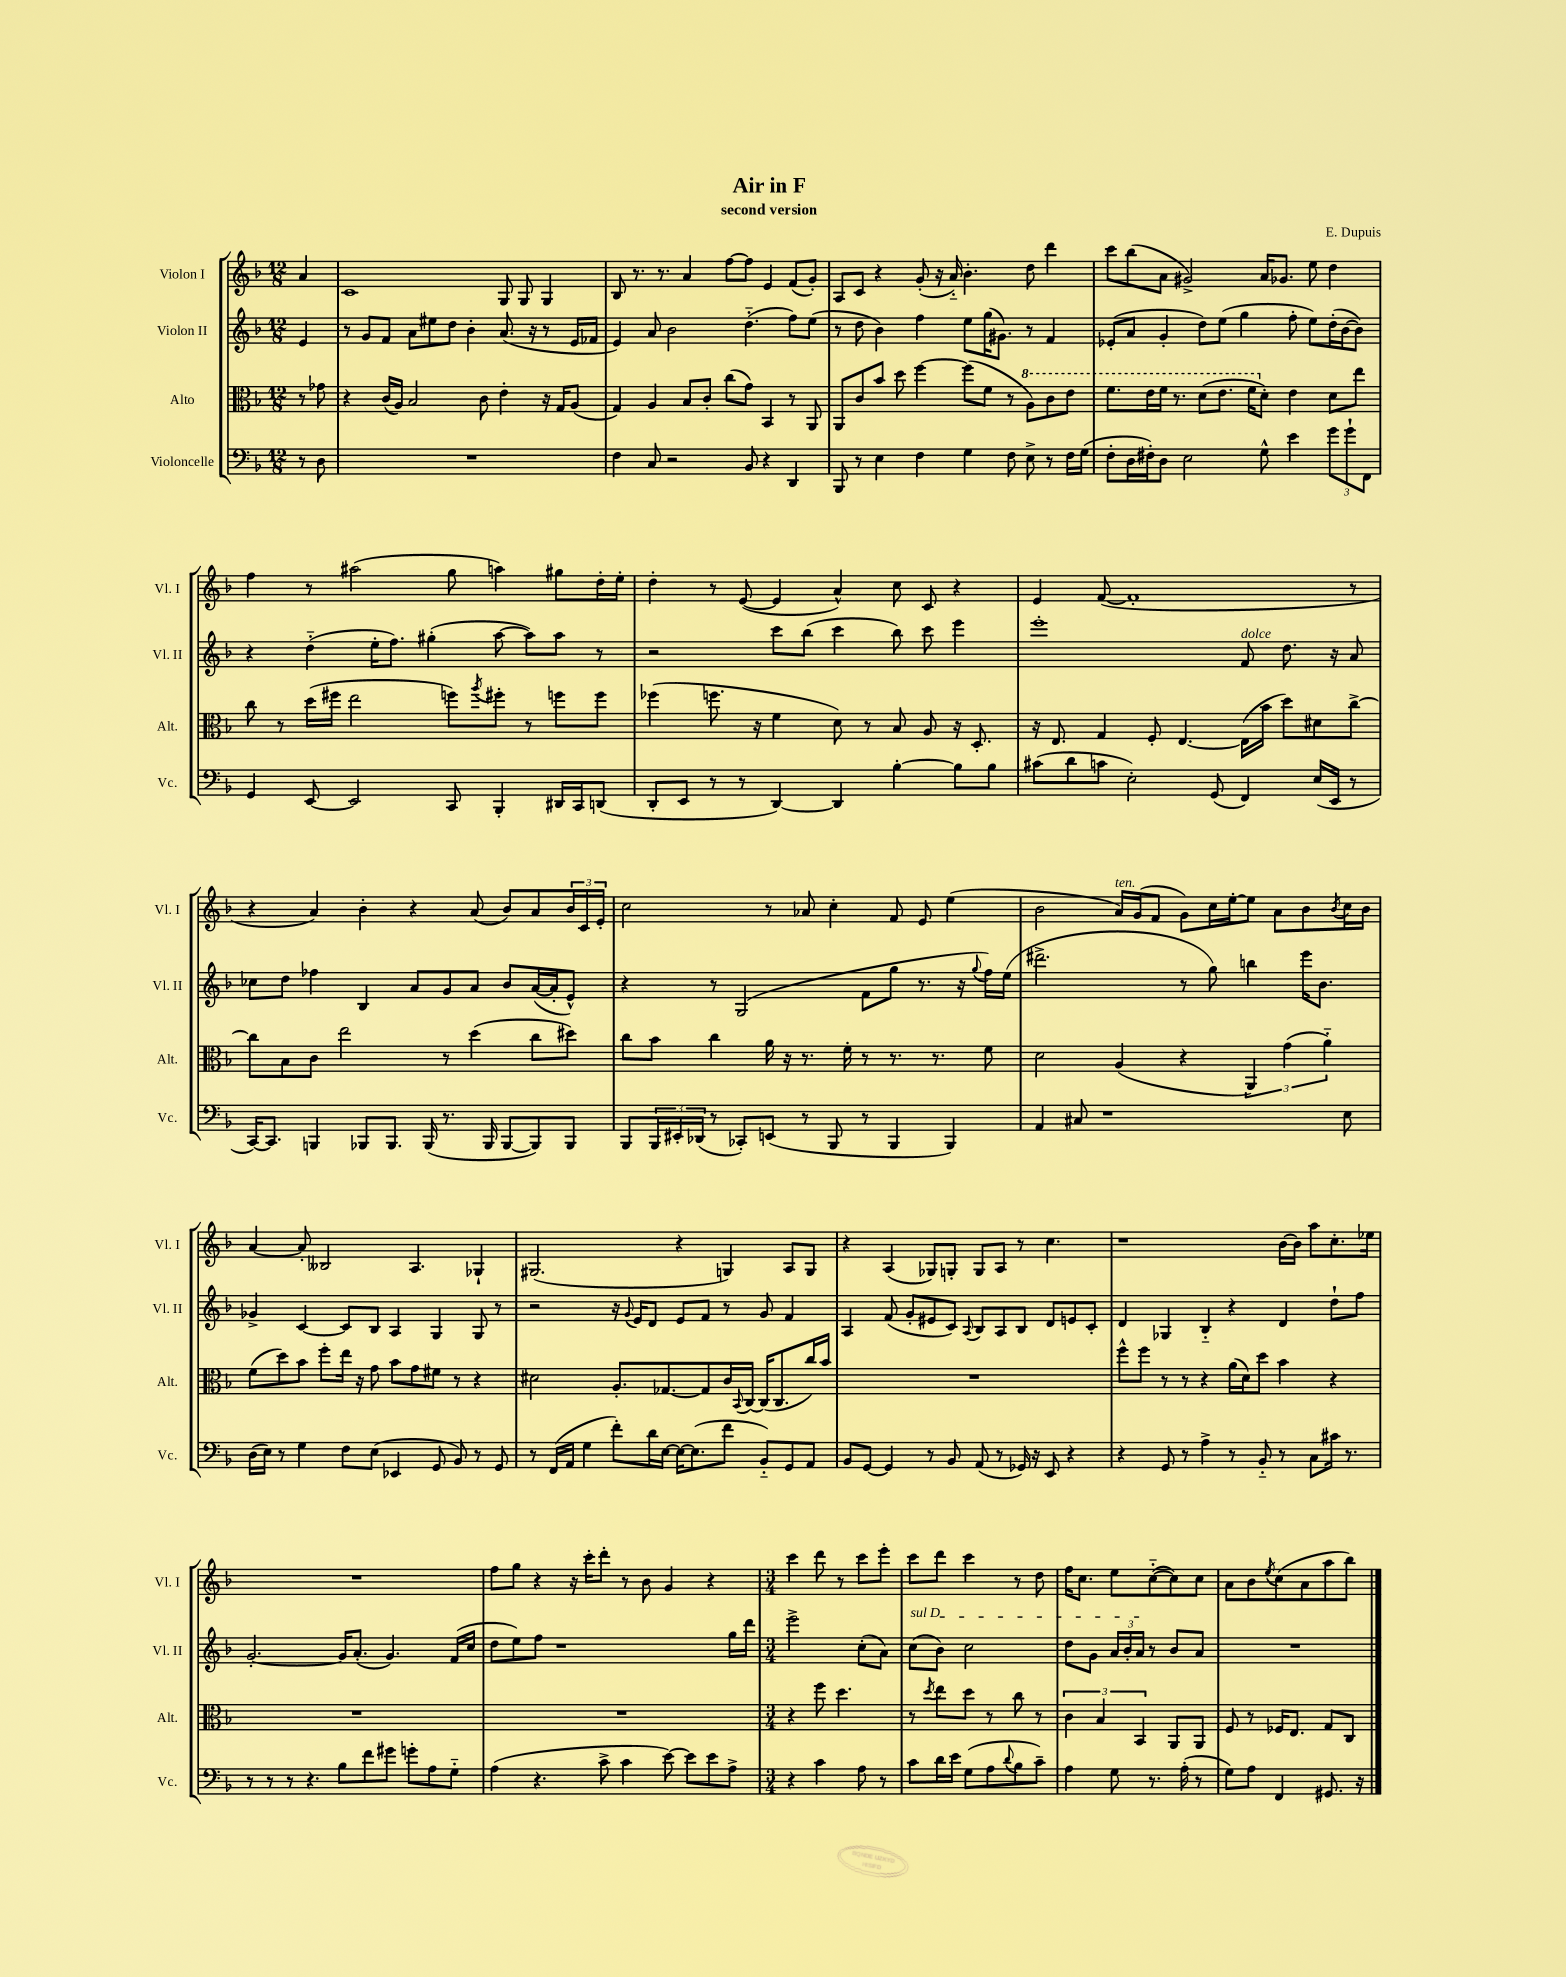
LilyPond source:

\header { title = "Air in F" composer = "E. Dupuis" subtitle = "second version" }
<<
\new StaffGroup <<
\new Staff = "s0" \with { instrumentName = "Violon I" shortInstrumentName = "Vl. I" } {
    \clef treble \key f \major \numericTimeSignature \time 12/8 \partial 4
    a'4 |
    c'1 g8 g8 g4 |
    bes8 r8. r8. a'4 f''8~ f''8 e'4 f'8( g'8-.) |
    a8 c'8 r4 g'8-.( r16 a'16-_) bes'4.-. d''8 d'''4 |
    c'''8 bes''8( a'8 gis'2->) a'16 ges'8. e''8 d''4 |
    f''4 r8 ais''2( g''8 a''4) gis''8 d''16-. e''16-. |
    d''4-. r8 e'8~( e'4 a'4-^) c''8 c'8 r4 |
    e'4 f'8~( f'1-. r8 |
    r4 a'4) bes'4-. r4 a'8( bes'8) a'8 \tuplet 3/2 { bes'16 c'16 e'16-. } |
    c''2 r8 aes'8 c''4-. f'8 e'8 e''4( |
    bes'2 a'16^\markup { \italic "ten." }) g'16( f'8 g'8) c''16 e''16~-. e''8 a'8 bes'8 \acciaccatura { bes'8 } c''16 bes'16 |
    a'4~ a'8-. beses2 a4. ges4-! |
    gis2.( r4 g4) a8 g8 |
    r4 a4( ges8) g8-. g8 a8 r8 c''4. |
    r1 bes'16~ bes'16 a''8 c''8.-. ees''16 |
    R1. |
    f''8 g''8 r4 r16 c'''16-. d'''8-. r8 bes'8 g'4 r4 |
    \numericTimeSignature \time 3/4 c'''4 d'''8 r8 c'''8 e'''8-. |
    c'''8 d'''8 c'''4 r8 d''8 |
    f''16 c''8. e''8 c''8~-_( c''8) c''8 |
    a'8 bes'8 \acciaccatura { e''8 } c''8( a'8 a''8 bes''8) \bar "|." |
}
\new Staff = "s1" \with { instrumentName = "Violon II" shortInstrumentName = "Vl. II" } {
    \clef treble \key f \major \numericTimeSignature \time 12/8 \partial 4
    e'4 |
    r8 g'8 f'8 a'8 eis''8 d''8 bes'4-. a'8.( r16 r8 e'16 fes'16 |
    e'4) a'8 bes'2 d''4.-_( f''8) e''8( |
    r8 d''8 bes'4) f''4 e''8 g''16( gis'8.) r8 f'4 |
    ees'8-.( a'8 g'4-. d''8) e''8( g''4 f''8-. e''8) d''16-.( bes'16~ bes'8) |
    r4 d''4-_( e''16-. f''8.) gis''4-.( a''8~ a''8) a''8 r8 |
    r2 c'''8 bes''8( c'''4 bes''8) c'''8 e'''4 |
    e'''1-. f'8^\markup { \italic "dolce" } d''8. r16 a'8 |
    ces''8 d''8 fes''4 bes4 a'8 g'8 a'8 bes'8 a'16~( a'16-. e'8-^) |
    r4 r8 g2( f'8 g''8 r8. r16 \appoggiatura { g''8 } f''16) e''16( |
    dis'''2.-> r8 g''8) b''4 e'''16 bes'8. |
    ges'4-> c'4~ c'8 bes8 a4 g4 g8 r8 |
    r2 r16 \appoggiatura { g'8 } e'16 d'8 e'8 f'8 r8 g'8 f'4 |
    a4 f'8( g'8-. eis'8 c'8) \appoggiatura { a8 } bes8 a8 bes8 d'8 e'8 c'8-. |
    d'4 ges4 bes4-_ r4 d'4 d''8-! f''8 |
    g'2.~-. g'16 a'8.-.( g'4.) f'16( c''16 |
    d''8 e''8) f''8 r1 g''16 d'''16 |
    \numericTimeSignature \time 3/4 e'''2-> c''8-.( a'8) |
    \once \override TextSpanner.bound-details.left.text = \markup { \italic "sul D" } c''8\startTextSpan( bes'8) c''2 |
    d''8 g'8 \tuplet 3/2 { a'16 bes'16-. a'16\stopTextSpan } r8 bes'8 a'8 |
    R2. \bar "|." |
}
\new Staff = "s2" \with { instrumentName = "Alto" shortInstrumentName = "Alt." } {
    \clef alto \key f \major \numericTimeSignature \time 12/8 \partial 4
    r8 ges'8 |
    r4 c'16( a16) bes2 c'8 e'4-. r16 g16 a8( |
    g4) a4 bes8 c'8-. c''8( g'8) bes,4 r8 a,8 |
    a,8 c'8 bes'8 d''8 f''4~ f''8( f'8 r8 \ottava #1 a'8) c''8 e''8 |
    f''8. e''16 f''16 r8. d''8( e''8. f''16 \ottava #0 d'8-.) e'4 d'8 e''8 |
    c''8 r8 d''16( fis''16 e''2 f''8) \acciaccatura { a''8 } fis''8-. r8 f''8 f''8 |
    fes''4( f''8. r16 f'4 d'8) r8 bes8 a8 r16 d8.-. |
    r16 e8. g4 f8-. e4.~ e16( bes'16 d''8) dis'8 c''8~-> |
    c''8 bes8 c'8 e''2 r8 d''4( c''8 dis''8) |
    c''8 bes'8 c''4 a'16 r16 r8. f'16-. r8 r8. r8. f'8 |
    d'2 a4( r4 \tuplet 3/2 { a,4) g'4( a'4-_) } |
    f'8( d''8) bes'8 f''8-. e''16 r16 g'8 bes'8 g'8 fis'8 r8 r4 |
    dis'2 a8.-. ges8.~ ges8 c'16 \appoggiatura { bes,8 } c16~ c16( c8. c''16) bes'16 |
    R1. |
    f''8-^ f''8 r8 r8 r4 a'16( d'16) d''8 bes'4 r4 |
    R1. |
    R1. |
    \numericTimeSignature \time 3/4 r4 f''8 d''4. |
    r8 \acciaccatura { d''8 } e''8 d''8 r8 c''8 r8 |
    \tuplet 3/2 { c'4 bes4 bes,4 } a,8 a,8 |
    f8 r8 fes16 e8. g8 c8 \bar "|." |
}
\new Staff = "s3" \with { instrumentName = "Violoncelle" shortInstrumentName = "Vc." } {
    \clef bass \key f \major \numericTimeSignature \time 12/8 \partial 4
    r8 d8 |
    R1. |
    f4 c8 r2 bes,8 r4 d,4 |
    bes,,8 r8 e4 f4 g4 f8 e8-> r8 f16 g16( |
    f8-. d16 fis16-.) d8 e2 g8-^ e'4 \tuplet 3/2 { g'8 g'8-! f,8 } |
    g,4 e,8~ e,2 c,8 bes,,4-. dis,16 c,16 d,8( |
    d,8-. e,8 r8 r8 d,4~) d,4 bes4~-. bes8 bes8 |
    cis'8( d'8 c'8 e2-.) g,8( f,4) e16( e,16 r8 |
    c,16~) c,8. b,,4 bes,,8 bes,,8. bes,,16( r8. bes,,16 bes,,8~ bes,,8) bes,,8 |
    bes,,8 \tuplet 3/2 { bes,,16 eis,16-. des,16( } r8 ces,8-.) e,8( r8 bes,,8 r8 bes,,4 bes,,4) |
    a,4 cis8 r1 e8 |
    d16( e16) r8 g4 f8 e8( ees,4 g,8 bes,8) r8 g,8 |
    r8 f,16( a,16 g4 f'8-.) d'16 e16~ e16~ e8.( f'8 bes,8-_) g,8 a,8 |
    bes,8 g,8~ g,4 r8 bes,8 a,8( r8 ges,16) r16 e,8 r4 |
    r4 g,8 r8 a4-> r8 bes,8-_ r8 c8 cis'16 r8. |
    r8 r8 r8 r4. bes8 f'8 gis'8 g'8-. a8 g8-_ |
    a4( r4. c'8-> c'4 e'8~) e'8 e'8 a8-> |
    \numericTimeSignature \time 3/4 r4 c'4 a8 r8 |
    c'8 d'16 e'16 g8( a8 \appoggiatura { d'8 } bes8 c'8--) |
    a4 g8 r8. a16-.( r8 |
    g8) a8 f,4 gis,8. r16 \bar "|." |
}
>>
>>
\layout { \context { \Score \remove "Bar_number_engraver" } }
